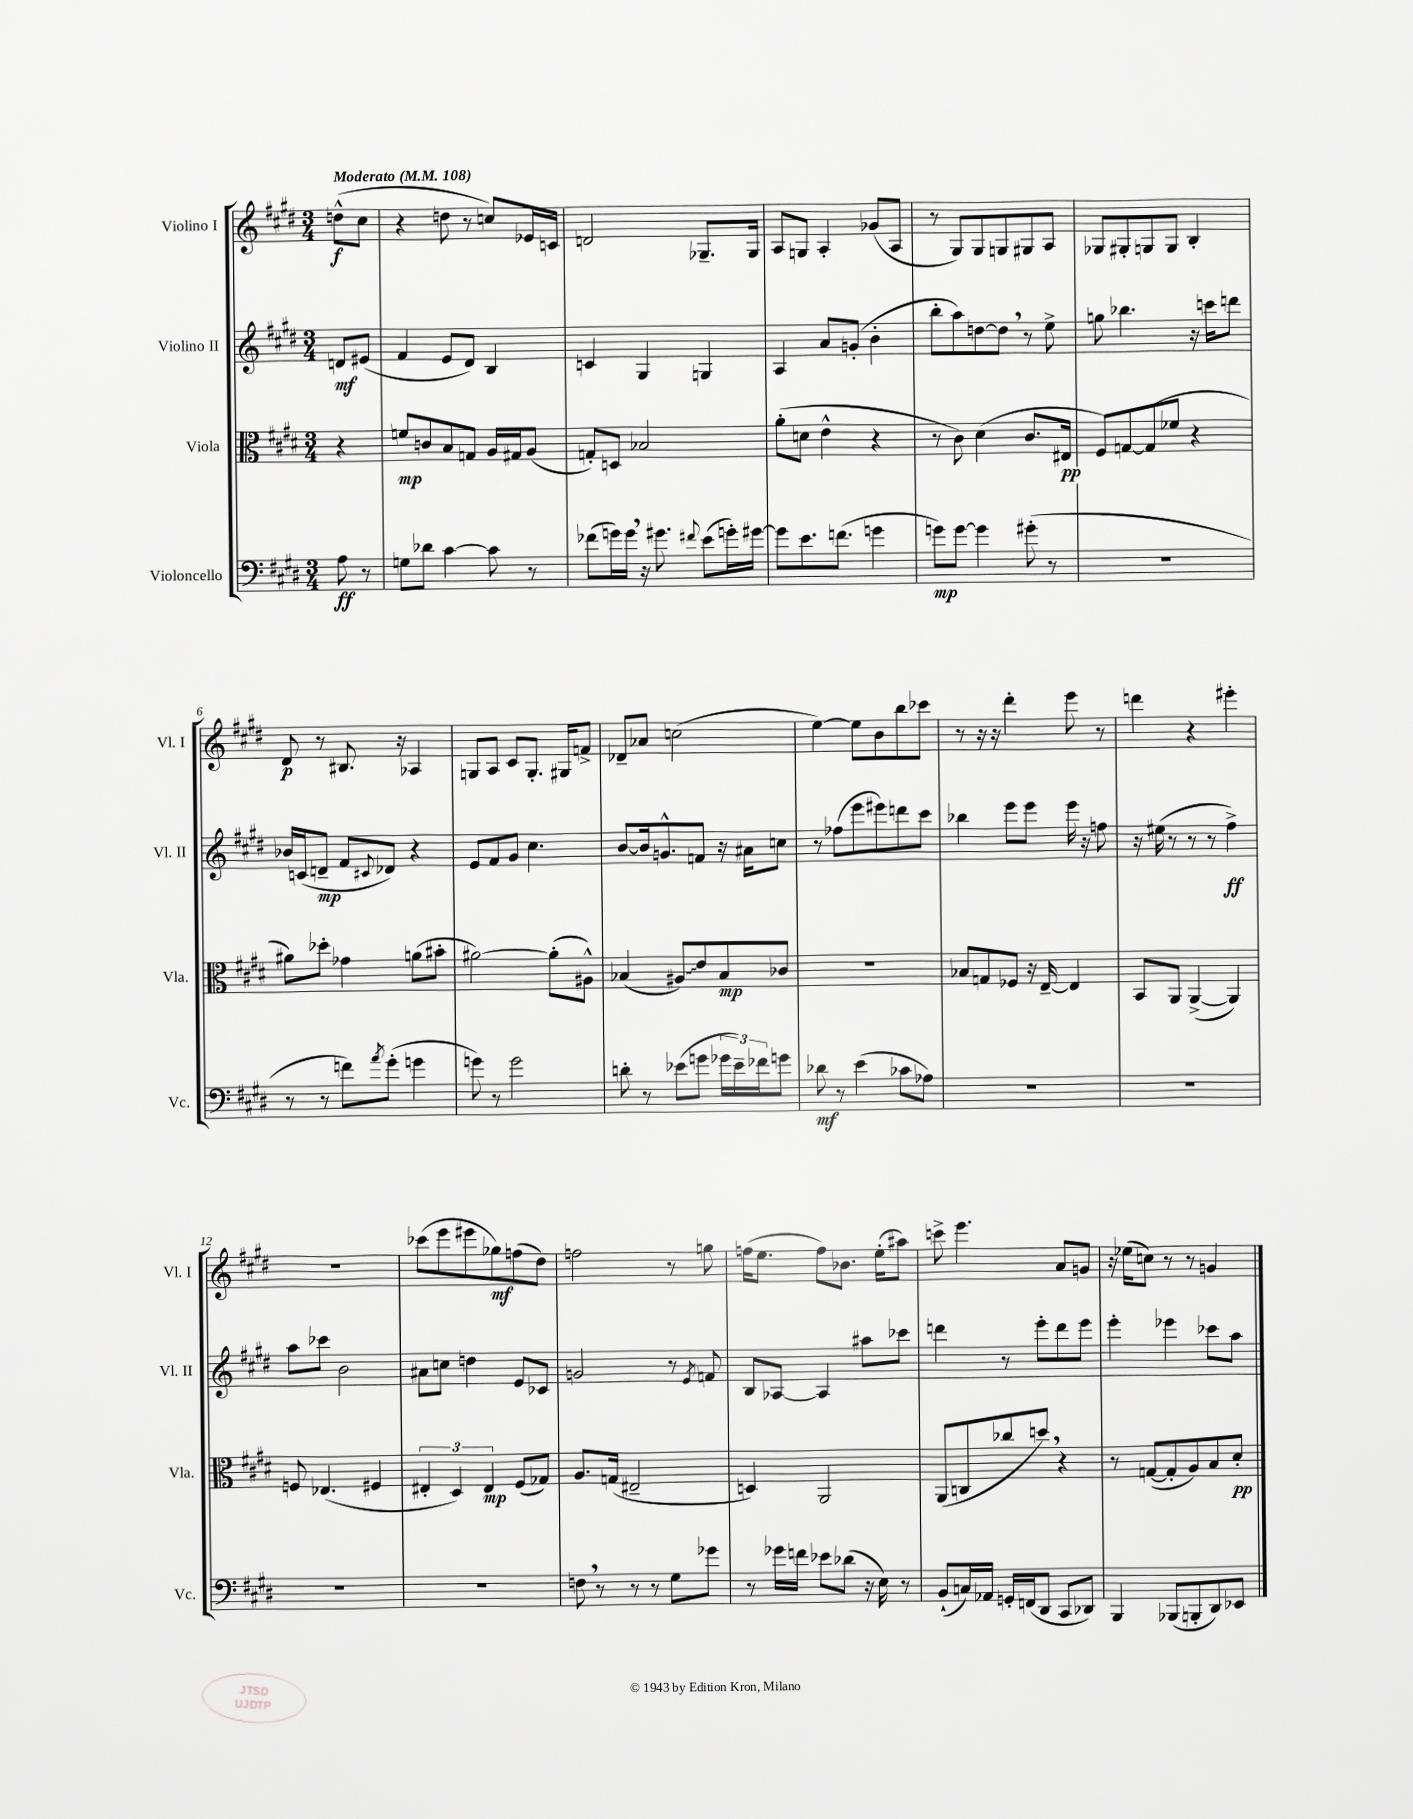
<<
\new StaffGroup <<
\new Staff = "s0" \with { instrumentName = "Violino I" shortInstrumentName = "Vl. I" } {
    \clef treble \key e \major \numericTimeSignature \time 3/4 \partial 4 \tempo "Moderato" 4 = 108
    d''8-^\f( cis''8 |
    r4 d''8 r8 c''8) ees'16 c'16 |
    d'2 ges8.-- ges16 |
    a8 g8 a4-. ges'8( a8 |
    r8 gis8) gis8 g8 gis8 a8 |
    ges8 gis8-. g8 g8 b4-. |
    dis'8\p r8 bis8. r16 aes4 |
    g8 a8 cis'8 g8.-. gis16 f'8-> |
    des'8-- aes'8 c''2( |
    e''4~) e''8 b'8 b''8 ces'''8 |
    r8 r16 r16 dis'''4-. e'''8 r8 |
    d'''4 r4 eis'''4-. |
    R2. |
    ces'''8( e'''8 eis'''8 ges''8\mf) f''8( dis''8) |
    f''2 r8 g''8 |
    f''16( e''8. f''8) bes'8. e''16-.( ais''8) |
    c'''8-> e'''4. a'8 g'8 |
    r16 ees''16( c''8) r8 r8 g'4 \bar "|." |
}
\new Staff = "s1" \with { instrumentName = "Violino II" shortInstrumentName = "Vl. II" } {
    \clef treble \key e \major \numericTimeSignature \time 3/4 \partial 4
    d'8\mf eis'8( |
    fis'4 e'8 dis'8) b4 |
    c'4 gis4 g4 |
    a4 a'8 g'8-.( b'4-. |
    b''8-. a''8) d''8~ d''8 \breathe r8 e''8-> |
    g''8 bes''4. r16 c'''16 d'''8 |
    bes'16 c'16( d'8--\mp fis'8 \appoggiatura { cis'8 } des'8) r4 |
    e'8 fis'8 gis'8 cis''4. |
    b'8~ b'16 g'8.-^ f'8 r16 ais'16 c''8 |
    r8 fes''8( e'''8 eis'''8) d'''8 cis'''8 |
    bes''4 e'''8 e'''8 e'''16 r16 f''8 |
    r16 eis''16( r8 r8 r8 fis''4->\ff) |
    a''8 ces'''8 b'2 |
    ais'8 c''8 d''4 e'8 ces'8 |
    g'2 r8 \acciaccatura { e'8 } f'8 |
    b8 aes8~ aes4 ais''8 ces'''8 |
    d'''4 r8 e'''8-. d'''8 e'''8 |
    e'''4-. ees'''4 ces'''8 a''8 \bar "|." |
}
\new Staff = "s2" \with { instrumentName = "Viola" shortInstrumentName = "Vla." } {
    \clef alto \key e \major \numericTimeSignature \time 3/4 \partial 4
    r4 |
    f'8\mp c'8 b8 g8 a16 gis16 a8( |
    g8-.) d8 bes2 |
    a'8-.( d'8 e'4-^ r4 |
    r8 cis'8) dis'4( cis'8. eis16\pp |
    fis8) g8~ g8( fes'8 r4 |
    ais'8) des''8-. ges'4 a'8( bis'8-. |
    ais'2~) ais'8-.( ais8-^) |
    bes4( \once \override Glissando.style = #'zigzag ais8\glissando) e'8 bes8\mp ces'8 |
    R2. |
    bes8 g8 fes8 r16 e16~-- e4 |
    b,8 a,8 a,4~->( a,4) |
    f8 ees4.( fis4 |
    \tuplet 3/2 { eis4-. dis4) eis4\mp } fis8( ges8) |
    a8. g16( eis2-- |
    d4) a,2 |
    a,8( c8 ces''8 d''8) \breathe r4 |
    r8 g8~( g8-. a8) b8 dis'8-.\pp \bar "|." |
}
\new Staff = "s3" \with { instrumentName = "Violoncello" shortInstrumentName = "Vc." } {
    \clef bass \key e \major \numericTimeSignature \time 3/4 \partial 4
    a8\ff r8 |
    g8 des'8 cis'4~ cis'8 r8 |
    fes'8( g'16) g'16 \breathe r16 gis'8. \appoggiatura { fis'8 } e'8( g'16-.) gis'16~ |
    gis'8 e'8. f'8.( g'4 |
    g'8\mp) g'8~ g'4 gis'8-.( r8 |
    R2. |
    r8 r8 f'8) \acciaccatura { a'8 } gis'8-.( g'4 |
    g'8) r8 g'2 |
    d'8-. r8 ees'8( g'8 \tuplet 3/2 { ges'16 ees'16--) fes'16 } g'8 |
    des'8\mf r8 e'4( ces'8 aes8) |
    R2. |
    R2. |
    R2. |
    R2. |
    f8 \breathe r8 r8 r8 gis8 ges'8 |
    r8 ges'16 f'16 ees'8 des'8( r16 e16) r8 |
    b,8-!( c16) aes,16 g,16-. f,16( dis,8 cis,8 des,8) |
    b,,4 bes,,8( b,,8-. dis,8) ees,8 \bar "|." |
}
>>
>>
